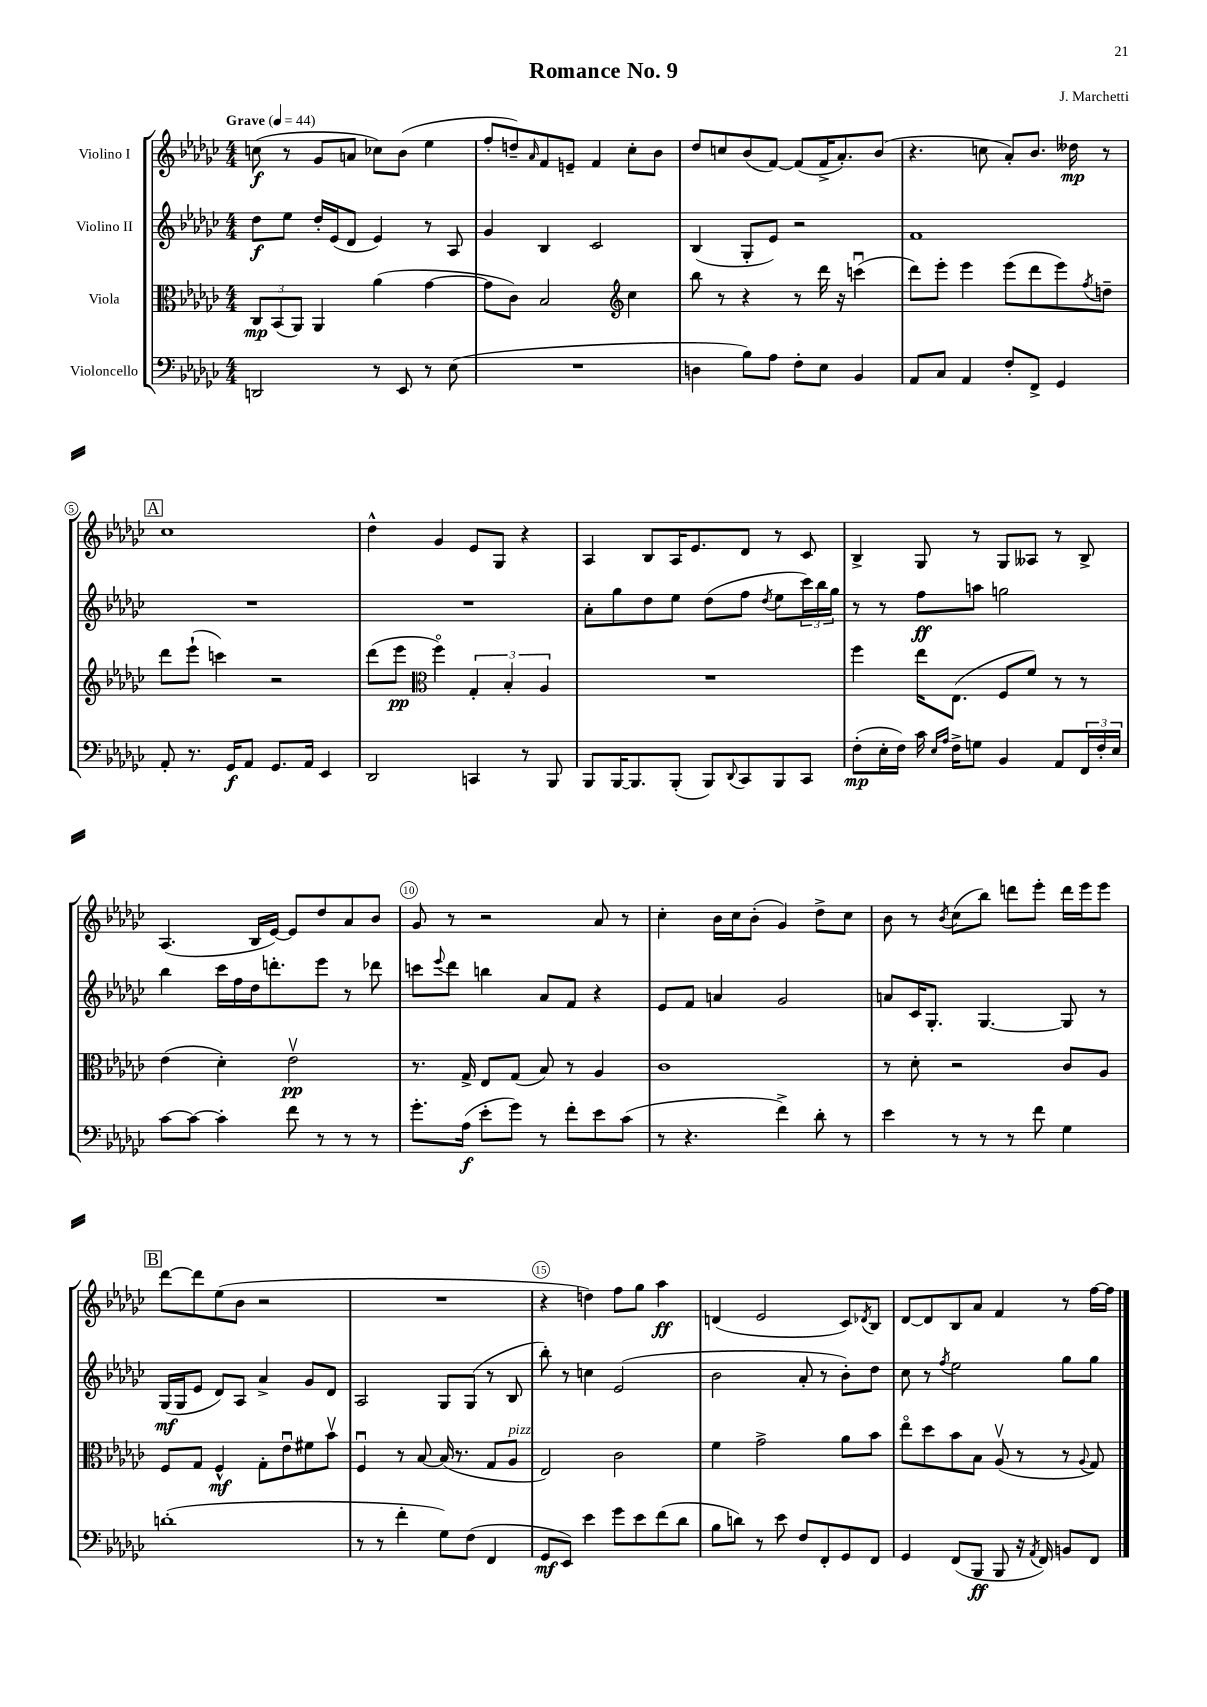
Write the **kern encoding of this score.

**kern	**dynam	**kern	**dynam	**kern	**dynam	**kern	**dynam
*part4	*part4	*part3	*part3	*part2	*part2	*part1	*part1
*staff4	*staff4	*staff3	*staff3	*staff2	*staff2	*staff1	*staff1
*I"Violoncello	*	*I"Viola	*	*I"Violino II	*	*I"Violino I	*
*clefF4	*	*clefC3	*	*clefG2	*	*clefG2	*
*k[b-e-a-d-g-c-]	*	*k[b-e-a-d-g-c-]	*	*k[b-e-a-d-g-c-]	*	*k[b-e-a-d-g-c-]	*
*M4/4	*	*M4/4	*	*M4/4	*	*M4/4	*
*MM44	*	*MM44	*	*MM44	*	*MM44	*
=1	=1	=1	=1	=1	=1	=1	=1
!	!	!	!	!	!	!LO:TX:a:B:t=Grave	!
2DDn/	.	12C-/L	mp	8dd-\L	f	(8ccn\	f
.	.	(12BB-/	.	.	.	.	.
.	.	.	.	8ee-\J	.	8r	.
.	.	12AA-/J)	.	.	.	.	.
.	.	4AA-/	.	16dd-'/LL	.	8g-/L	.
.	.	.	.	(16e-/J	.	.	.
.	.	.	.	8d-/J	.	8an/J	.
8r	.	(4a-\	.	4e-/)	.	8cc-X\L)	.
8EE-/	.	.	.	.	.	(8b-\J	.
8r	.	[4g-\	.	8r	.	4ee-\	.
(8E-\	.	.	.	8A-/	.	.	.
=2	=2	=2	=2	=2	=2	=2	=2
1r	.	8g-\L]	.	4g-/	.	8ff'/L	.
.	.	8c-\J)	.	.	.	8ddn~/)	.
.	.	.	.	.	.	16qqa-/	.
.	.	2B-/	.	4B-/	.	8f/	.
.	.	.	.	.	.	8en~/J	.
.	.	.	.	2c-/	.	4f/	.
*	*	*clefG2	*	*	*	*	*
.	.	4cc-\	.	.	.	8cc-'\L	.
.	.	.	.	.	.	8b-\J	.
=3	=3	=3	=3	=3	=3	=3	=3
4Dn\	.	8bb-\	.	(4B-/	.	8dd-/L	.
.	.	8r	.	.	.	8ccn/	.
8B-\L)	.	4r	.	8G-'/L	.	(8b-/	.
8A-\J	.	.	.	8e-/J)	.	[8f/J)	.
8F'\L	.	8r	.	2r	.	(8f/L]	.
8E-\J	.	16ddd-\	.	.	.	16f^/K	.
.	.	16r	.	.	.	8.a-'/)	.
4BB-/	.	(4cccnu\	.	.	.	.	.
.	.	.	.	.	.	(8b-/J	.
=4	=4	=4	=4	=4	=4	=4	=4
8AA-/L	.	8ddd-\L)	.	1f	.	4.r	.
8C-/J	.	8eee-'\J	.	.	.	.	.
4AA-/	.	4eee-\	.	.	.	.	.
.	.	.	.	.	.	8ccn\	.
8F'/L	.	(8eee-\L	.	.	.	8a-'/L)	.
8FF^/J	.	8ddd-\	.	.	.	8.b-/J	.
4GG-/	.	8eee-\)	.	.	.	.	.
.	.	.	.	.	.	16dd--X\	mp
.	.	8qff/	.	.	.	.	.
.	.	8ddn~\J	.	.	.	8r	.
!!LO:LB:g=z
!!LO:REH:place=s1:t=A
=5	=5	=5	=5	=5	=5	=5	=5
8AA-'/	.	8ddd-\L	.	1r	.	1cc-	.
8.r	.	(8eee-`\J	.	.	.	.	.
.	.	4cccn\)	.	.	.	.	.
16GG-/KL	f	.	.	.	.	.	.
8AA-/J	.	.	.	.	.	.	.
8.GG-/L	.	2r	.	.	.	.	.
16AA-/Jk	.	.	.	.	.	.	.
4EE-/	.	.	.	.	.	.	.
=6	=6	=6	=6	=6	=6	=6	=6
2DD-/	.	(8ddd-\L	.	1r	.	4dd-^^\	.
.	.	8eee-\J	pp	.	.	.	.
*	*	*clefC3	*	*	*	*	*
.	.	4ff\)	.	.	.	4g-/	.
4CCn/	.	6G-'/	.	.	.	8e-/L	.
.	.	.	.	.	.	8G-/J	.
.	.	6B-'/	.	.	.	.	.
8r	.	.	.	.	.	4r	.
.	.	6A-/	.	.	.	.	.
8BBB-/	.	.	.	.	.	.	.
=7	=7	=7	=7	=7	=7	=7	=7
8BBB-/L	.	1r	.	8a-'\L	.	4A-/	.
[16BBB-/K	.	.	.	8gg-\	.	.	.
8.BBB-/]	.	.	.	.	.	.	.
.	.	.	.	8dd-\	.	8B-/L	.
(8BBB-'/J	.	.	.	8ee-\J	.	16A-/K	.
.	.	.	.	.	.	8.e-/	.
8BBB-/L)	.	.	.	(8dd-\L	.	.	.
8qqDD-/	.	.	.	.	.	.	.
8CC-/	.	.	.	8ff\J	.	8d-/J	.
.	.	.	.	8qdd-/	.	.	.
8BBB-/	.	.	.	8ee-\L	.	8r	.
8CC-/J	.	.	.	24ccc-\L)	.	8c-/	.
.	.	.	.	24bb-\	.	.	.
.	.	.	.	24gg-\JJ	.	.	.
=8	=8	=8	=8	=8	=8	=8	=8
(8F'\L	mp	4ff\	.	8r	.	4B-^/	.
16E-'\L	.	.	.	8r	.	.	.
16F\JJ)	.	.	.	.	.	.	.
16c-\	.	16ee-\KL	.	8ff\L	ff	8G-/	.
16qqE-/LL	.	.	.	.	.	.	.
16qqA-/JJ	.	.	.	.	.	.	.
16F^\KL	.	(8.E-\J	.	.	.	.	.
8Gn\J	.	.	.	8aan\J	.	8r	.
4BB-/	.	8F/L	.	2ggn\	.	8G-/L	.
.	.	8f/J)	.	.	.	8A--X/J	.
8AA-/L	.	8r	.	.	.	8r	.
24FF/L	.	8r	.	.	.	8B-^/	.
24F'/	.	.	.	.	.	.	.
24E-/JJ	.	.	.	.	.	.	.
!!LO:LB:g=z
=9	=9	=9	=9	=9	=9	=9	=9
[8c-\L	.	(4e-\	.	4bb-\	.	(4.A-/	.
8c-\J_	.	.	.	.	.	.	.
4c-'\]	.	4d-'\)	.	16ccc-\LL	.	.	.
.	.	.	.	16ff\	.	.	.
.	.	.	.	16dd-\J	.	16B-/LL	.
.	.	.	.	8.dddn'\	.	[16e-/JJ)	.
8f\	.	2e-v\	pp	.	.	8e-/L]	.
8r	.	.	.	8eee-\J	.	8dd-/	.
8r	.	.	.	8r	.	8a-/	.
8r	.	.	.	8ddd-X\	.	8b-/J	.
=10	=10	=10	=10	=10	=10	=10	=10
8.g-'\L	.	8.r	.	8cccn\L	.	8g-/	.
.	.	.	.	8qqeee-/	.	.	.
.	.	.	.	8ddd-\J	.	8r	.
(16A-\Jk	f	16G-^/	.	.	.	.	.
8e-'\L	.	8E-/L	.	4bbn\	.	2r	.
8g-\J)	.	(8G-/J	.	.	.	.	.
8r	.	8B-/)	.	8a-/L	.	.	.
8f'\L	.	8r	.	8f/J	.	.	.
8e-\	.	4A-/	.	4r	.	8a-/	.
(8c-\J	.	.	.	.	.	8r	.
=11	=11	=11	=11	=11	=11	=11	=11
8r	.	1c-	.	8e-/L	.	4cc-'\	.
4.r	.	.	.	8f/J	.	.	.
.	.	.	.	4an/	.	16b-\LL	.
.	.	.	.	.	.	16cc-\J	.
.	.	.	.	.	.	(8b-'\J	.
4f^\)	.	.	.	2g-/	.	4g-/)	.
8d-'\	.	.	.	.	.	8dd-^\L	.
8r	.	.	.	.	.	8cc-\J	.
=12	=12	=12	=12	=12	=12	=12	=12
4e-\	.	8r	.	8an/L	.	8b-\	.
.	.	8d-'\	.	16c-/K	.	8r	.
.	.	.	.	8.G-'/J	.	.	.
.	.	.	.	.	.	8qb-/	.
8r	.	2r	.	.	.	(8cc-\L	.
8r	.	.	.	[4.G-/	.	8bb-\J)	.
8r	.	.	.	.	.	8dddn\L	.
8f\	.	.	.	.	.	8eee-'\J	.
4G-\	.	8c-/L	.	8G-/]	.	16ddd\LL	.
.	.	.	.	.	.	16eee-\J	.
.	.	8A-/J	.	8r	.	8eee-\J	.
!!LO:LB:g=z
!!LO:REH:place=s1:t=B
=13	=13	=13	=13	=13	=13	=13	=13
(1dn'	.	8F/L	.	(16G-/LL	mf	[8ddd-\L	.
.	.	.	.	16G-/J	.	.	.
.	.	8G-/J	.	8e-/J	.	8ddd-\]	.
.	.	4F^^/	mf	8d-/L)	.	(8ee-\	.
.	.	.	.	8A-/J	.	8b-\J	.
.	.	8G-'\L	.	4a-^/	.	2r	.
.	.	8e-u\	.	.	.	.	.
.	.	8f#X\	.	8g-/L	.	.	.
.	.	8b-v\J	.	8d-/J	.	.	.
=14	=14	=14	=14	=14	=14	=14	=14
8r	.	4Fu/	.	2A-/	.	1r	.
8r	.	.	.	.	.	.	.
4f'\	.	8r	.	.	.	.	.
.	.	[8B-/	.	.	.	.	.
8G-\L)	.	(16B-/]	.	8G-/L	.	.	.
.	.	8.r	.	.	.	.	.
(8F\J	.	.	.	(8G-/J	.	.	.
4FF/	.	8G-/L	.	8r	.	.	.
!	!	!LO:TX:a:i:t=pizz.	!	!	!	!	!
.	.	8A-/J	.	8B-/	.	.	.
=15	=15	=15	=15	=15	=15	=15	=15
8GG-/L	mf	2E-/)	.	8bb-'\)	.	4r	.
8EE-/J)	.	.	.	8r	.	.	.
4e-\	.	.	.	4ccn\	.	4ddn\)	.
8g-\L	.	2c-\	.	(2e-/	.	8ff\L	.
8e-\	.	.	.	.	.	8gg-\J	.
(8f\	.	.	.	.	.	4aa-\	ff
8d-\J	.	.	.	.	.	.	.
=16	=16	=16	=16	=16	=16	=16	=16
8B-\L	.	4f\	.	2b-\	.	(4dn/	.
8dn\J)	.	.	.	.	.	.	.
8r	.	2g-^\	.	.	.	2e-/	.
8e-\	.	.	.	.	.	.	.
8F/L	.	.	.	8a-'/	.	.	.
8FF'/	.	.	.	8r	.	.	.
8GG-/	.	8a-\L	.	8b-'\L)	.	8c-/L)	.
.	.	.	.	.	.	8qd-X/	.
8FF/J	.	8b-\J	.	8dd-\J	.	8B-/J	.
=17	=17	=17	=17	=17	=17	=17	=17
4GG-/	.	8ee-\L	.	8cc-\	.	[8d-/L	.
.	.	8dd-\	.	8r	.	8d-/]	.
.	.	.	.	8qff/	.	.	.
(8FF/L	.	8b-\	.	2ee-\	.	8B-/	.
8BBB-/J	ff	8B-\J	.	.	.	8a-/J	.
8BBB-/	.	(8A-v/	.	.	.	4f/	.
16r	.	8r	.	.	.	.	.
8qAA-/	.	.	.	.	.	.	.
16FF/)	.	.	.	.	.	.	.
8BBn/L	.	8r	.	8gg-\L	.	8r	.
.	.	8qqA-/	.	.	.	.	.
8FF/J	.	8G-/)	.	8gg-\J	.	[16ff\LL	.
.	.	.	.	.	.	16ff\JJ]	.
==	==	==	==	==	==	==	==
*-	*-	*-	*-	*-	*-	*-	*-
